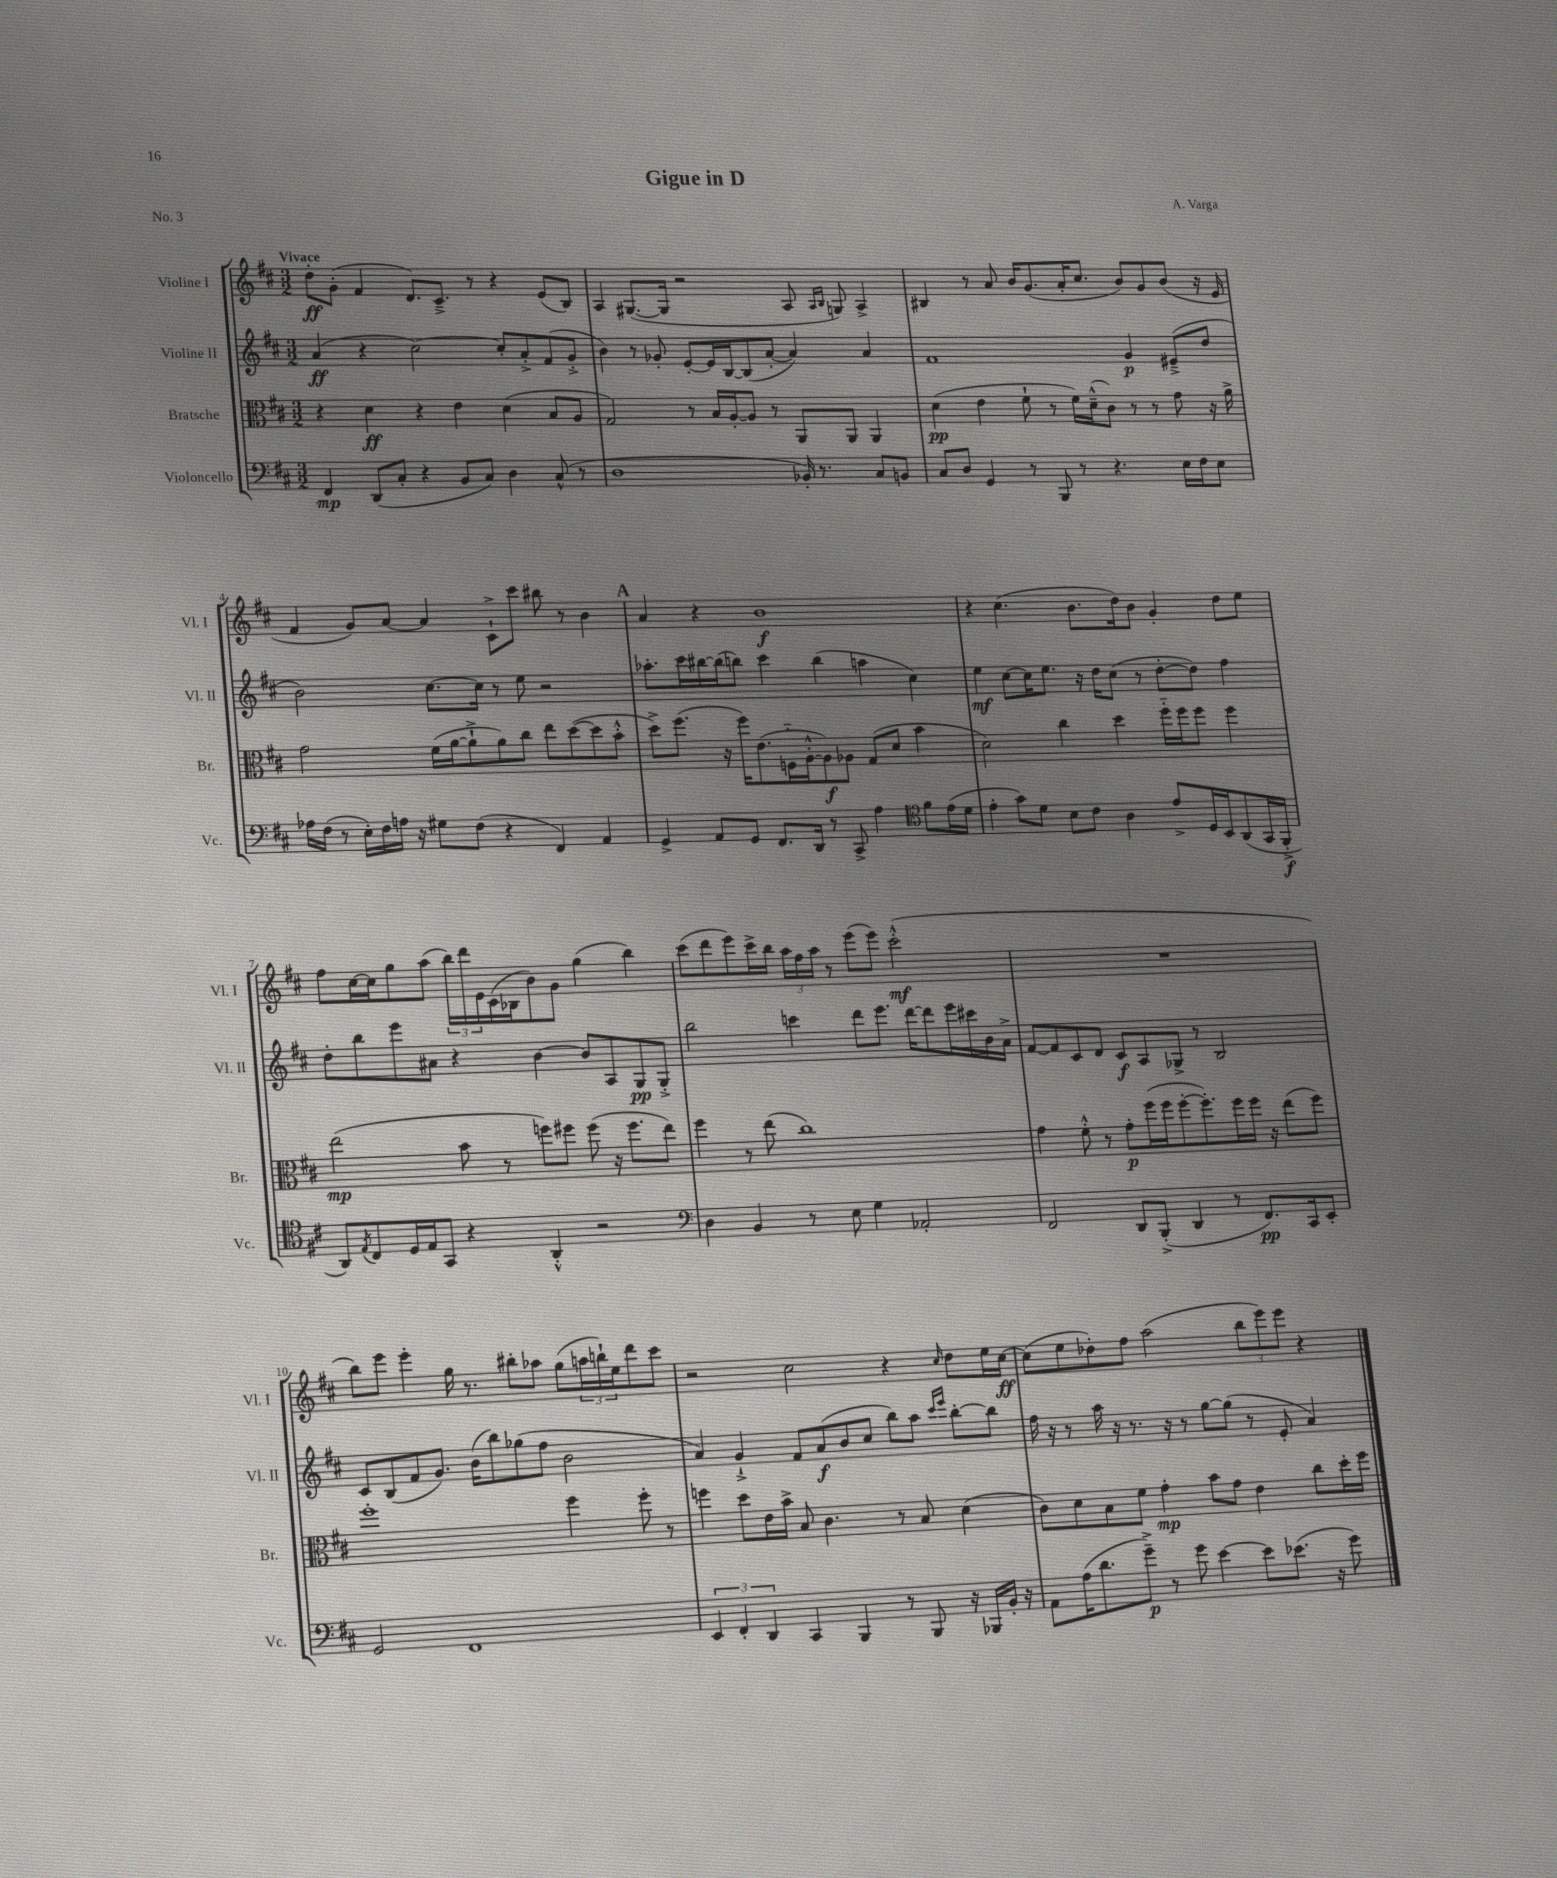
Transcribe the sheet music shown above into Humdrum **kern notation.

**kern	**dynam	**kern	**dynam	**kern	**dynam	**kern	**dynam
*part4	*part4	*part3	*part3	*part2	*part2	*part1	*part1
*staff4	*staff4	*staff3	*staff3	*staff2	*staff2	*staff1	*staff1
*I"Violoncello	*	*I"Bratsche	*	*I"Violine II	*	*I"Violine I	*
*I'Vc.	*	*I'Br.	*	*I'Vl. II	*	*I'Vl. I	*
*clefF4	*	*clefC3	*	*clefG2	*	*clefG2	*
*k[f#c#]	*	*k[f#c#]	*	*k[f#c#]	*	*k[f#c#]	*
*M3/2	*	*M3/2	*	*M3/2	*	*M3/2	*
=1	=1	=1	=1	=1	=1	=1	=1
!	!	!	!	!	!	!LO:TX:a:B:t=Vivace	!
4FF#/	mp	4r	.	(4a/	ff	8dd'\L	ff
.	.	.	.	.	.	(8g'\J	.
(8DD/L	.	4d\	ff	4r	.	4f#/	.
8C#'/J	.	.	.	.	.	.	.
4r	.	4r	.	[2cc#\)	.	8.d/L)	.
.	.	.	.	.	.	8.c#~^/J	.
8BB/L	.	4e\	.	.	.	.	.
8C#/J)	.	.	.	.	.	8r	.
4D\	.	(4d\	.	8cc#'/L]	.	4r	.
.	.	.	.	8a'^/	.	.	.
(8C#^^/	.	8B/L	.	(8f#/	.	(8e/L	.
8r	.	8A/J	.	8g'^/J	.	8B/J)	.
=2	=2	=2	=2	=2	=2	=2	=2
1D	.	2G/)	.	4b\)	.	4A/	.
.	.	.	.	8r	.	([8.G#X/L	.
.	.	.	.	8g-X'/	.	.	.
.	.	.	.	.	.	16G#/Jk]	.
.	.	8r	.	[8e'/L	.	2r	.
.	.	16B/LL	.	16e/L]	.	.	.
.	.	[16A'/J	.	[16B/J	.	.	.
.	.	8A/J]	.	(8B/]	.	.	.
.	.	8r	.	[8a'/J	.	.	.
16BB-X'/)	.	8AA/L	.	4a/])	.	8A/	.
8.r	.	.	.	.	.	.	.
.	.	.	.	.	.	16qqA/LL	.
.	.	.	.	.	.	16qqB/JJ	.
.	.	8AA/J	.	.	.	8Gn/)	.
8C#/L	.	4AA/	.	4a/	.	4A^/	.
8BBn/J	.	.	.	.	.	.	.
=3	=3	=3	=3	=3	=3	=3	=3
8C#/L	.	(4d\	pp	1f#	.	4B#X/	.
8D/J	.	.	.	.	.	.	.
4GG/	.	4e\	.	.	.	8r	.
.	.	.	.	.	.	8a/	.
8r	.	8f#`\	.	.	.	16b/KL	.
.	.	.	.	.	.	(8.g/	.
8BBB/	.	8r	.	.	.	.	.
8r	.	16f#\LL)	.	.	.	16a'/K	.
.	.	(16d~^^\J	.	.	.	8.cc#/J	.
4.r	.	8c#\J)	.	.	.	.	.
.	.	8r	.	4g/	p	8b/L)	.
.	.	8r	.	.	.	8g/	.
16E\LL	.	8g\	.	(8e#X~^/L	.	(8b/J	.
16F#\J	.	.	.	.	.	.	.
8E\J	.	16r	.	8dd/J	.	16r	.
.	.	16a^\	.	.	.	16e/	.
!!LO:LB:g=z
=4	=4	=4	=4	=4	=4	=4	=4
16A-X\LL	.	2g\	.	2b\)	.	4f#/	.
(16F#\JJ	.	.	.	.	.	.	.
8r	.	.	.	.	.	.	.
16E'\LL)	.	.	.	.	.	8g/L)	.
16F#\	.	.	.	.	.	.	.
16An\JJ	.	.	.	.	.	[8a/J	.
16r	.	.	.	.	.	.	.
8G#X\L	.	(16f#\LL	.	[8.cc#\L	.	4a/]	.
.	.	[16a\J	.	.	.	.	.
(8F#\J	.	8a`^\]	.	.	.	.	.
.	.	.	.	16cc#\Jk]	.	.	.
4r	.	8a\)	.	8r	.	8c#`^\L	.
.	.	8cc#\J	.	8ee\	.	8ccc#\J	.
4FF#/)	.	8ee\L	.	2r	.	8bb#X\	.
.	.	([8dd\	.	.	.	8r	.
4AA/	.	8dd\]	.	.	.	4b\	.
.	.	8b'^^\J	.	.	.	.	.
!!LO:REH:place=s1:t=A
=5	=5	=5	=5	=5	=5	=5	=5
4GG^/	.	8dd^\L)	.	8.aa-X'\L	.	4a/	.
.	.	(8.ff#\J	.	.	.	.	.
.	.	.	.	16ccc#\L	.	.	.
8AA/L	.	.	.	[16bb#X\	.	4r	.
.	.	16r	.	(16bb#\J]	.	.	.
8GG/J	.	16ff#\KL)	.	8bbn\J)	.	.	.
.	.	(8.e\	.	.	.	.	.
8.FF#/L	.	.	.	4ccc#\	.	1b	f
.	.	16Fn\L	.	.	.	.	.
16DD/Jk	.	[16A'^^\J	.	.	.	.	.
8r	.	8A\])	f	(4bb\	.	.	.
8CC#^/	.	8A-X\J	.	.	.	.	.
4A\	.	(8G/L	.	4aan\	.	.	.
.	.	8d/J	.	.	.	.	.
*clefC4	*	*	*	*	*	*	*
8f#\L	.	4b\	.	4cc#\)	.	.	.
(16e\L	.	.	.	.	.	.	.
16d\JJ	.	.	.	.	.	.	.
=6	=6	=6	=6	=6	=6	=6	=6
4e'\	.	2d\)	.	4ee\	mf	4r	.
8g\L)	.	.	.	[8cc#\L	.	(4.cc#\	.
8d\J	.	.	.	16cc#\K]	.	.	.
.	.	.	.	8.ee\J	.	.	.
8B\L	.	4cc#\	.	.	.	.	.
8c#\J	.	.	.	16r	.	8.b\L	.
.	.	.	.	16dd\KL	.	.	.
4A\	.	4dd\	.	(8cc#\J	.	.	.
.	.	.	.	.	.	16dd\k)	.
.	.	.	.	8r	.	8b\J	.
8e^/L	.	16ff#\LL	.	[8dd'\L	.	4g'/	.
.	.	16ff#\J	.	.	.	.	.
16D/L	.	8ff#\J	.	8dd\J])	.	.	.
16BB/J	.	.	.	.	.	.	.
(8AA/	.	4ff#\	.	4ff#\	.	8dd\L	.
16GG/L	.	.	.	.	.	8ee\J	.
16FF#'^/JJ	f	.	.	.	.	.	.
!!LO:LB:g=z
=7	=7	=7	=7	=7	=7	=7	=7
8AA/L)	.	(2ee\	mp	8dd'\L	.	8ff#\L	.
8qE/	.	.	.	.	.	.	.
8C#/	.	.	.	8bb\	.	[16cc#\L	.
.	.	.	.	.	.	16cc#\J]	.
16D/L	.	.	.	8eee\	.	8gg\	.
16E/J	.	.	.	.	.	.	.
8GG/J	.	.	.	8a#X\J	.	(8aa\J	.
4r	.	8b\	.	4r	.	24bb\LL)	.
.	.	.	.	.	.	24ddd\	.
.	.	.	.	.	.	24e\	.
.	.	8r	.	.	.	(16c#\	.
.	.	.	.	.	.	16B-X\J	.
4AA'^^/	.	8ffn\L)	.	[4b\	.	8b\)	.
.	.	8ff#X\J	.	.	.	8g\J	.
2r	.	(8ff#\	.	8b/L]	.	(4gg\	.
.	.	16r	.	8A/	.	.	.
.	.	8.ff#\L	.	.	.	.	.
.	.	.	.	8G/	pp	4bb\)	.
.	.	8ee\J)	.	8G'^/J	.	.	.
=8	=8	=8	=8	=8	=8	=8	=8
*clefF4	*	*	*	*	*	*	*
4D\	.	4ff#\	.	2bb\	.	(8ccc#\L	.
.	.	.	.	.	.	8ddd\	.
4BB/	.	8r	.	.	.	8eee\)	.
.	.	(8ee\	.	.	.	16ccc#^\L	.
.	.	.	.	.	.	16bb\JJ	.
8r	.	1cc#)	.	4cccn\	.	24aa\LL	.
.	.	.	.	.	.	24ff#\	.
.	.	.	.	.	.	24aa\JJ	.
8E\	.	.	.	.	.	8r	.
4G\	.	.	.	8ddd\L	.	(8eee\L	.
.	.	.	.	8.eee\J	.	8eee\J)	.
2AA-X'/	.	.	.	.	.	(2ccc#'^^\	mf
.	.	.	.	[16ddd\KL	.	.	.
.	.	.	.	8ddd\]	.	.	.
.	.	.	.	16eee\L	.	.	.
.	.	.	.	16ccc#X\	.	.	.
.	.	.	.	16b\	.	.	.
.	.	.	.	16a^\JJ	.	.	.
=9	=9	=9	=9	=9	=9	=9	=9
2FF#/	.	4g\	.	[8f#/L	.	1.r	.
.	.	.	.	8f#/]	.	.	.
.	.	8f#'^^\	.	8c#/	.	.	.
.	.	8r	.	8d/J	.	.	.
8DD/L	.	8g'\L	p	8c#/L	f	.	.
(8BBB'^/J	.	(16ff#\L	.	8A/	.	.	.
.	.	16ff#\J	.	.	.	.	.
4DD/	.	[8ff#'\	.	8G-X^/J	.	.	.
.	.	8.ff#'\])	.	8r	.	.	.
8r	.	.	.	2B/	.	.	.
.	.	16ff#\L	.	.	.	.	.
8.FF#/L)	pp	16ff#\JJ	.	.	.	.	.
.	.	16r	.	.	.	.	.
.	.	(8ee\L	.	.	.	.	.
16CC#/k	.	.	.	.	.	.	.
8EE'/J	.	8ff#\J)	.	.	.	.	.
!!LO:LB:g=z
=10	=10	=10	=10	=10	=10	=10	=10
2GG/	.	1ff#'	.	8c#/L	.	8bb\L)	.
.	.	.	.	(8B/	.	8eee\J	.
.	.	.	.	8f#/	.	4eee'\	.
.	.	.	.	8.g/J)	.	.	.
1FF#	.	.	.	.	.	16gg\	.
.	.	.	.	(16b\KL	.	8.r	.
.	.	.	.	8bb\)	.	.	.
.	.	.	.	(8gg-X\	.	8bb#X'\L	.
.	.	.	.	8ff#\J	.	8aa-X\J	.
.	.	4ff#\	.	2b\	.	(8gg\L	.
.	.	.	.	.	.	24aan\L	.
.	.	.	.	.	.	24bbn`\)	.
.	.	.	.	.	.	24ee\J	.
.	.	8ff#'\	.	.	.	8ddd\	.
.	.	8r	.	.	.	8ccc#\J	.
=11	=11	=11	=11	=11	=11	=11	=11
6EE/	.	4ffn\	.	4a/)	.	2r	.
6FF#'/	.	.	.	.	.	.	.
.	.	8dd\L	.	4g`^/	.	.	.
6DD/	.	.	.	.	.	.	.
.	.	16e\L	.	.	.	.	.
.	.	16b^\JJ	.	.	.	.	.
4CC#/	.	8B/	.	8f#/L	.	2cc#\	.
.	.	4.c#\	.	(8a/	f	.	.
4BBB/	.	.	.	8b/	.	.	.
.	.	.	.	8cc#/J	.	.	.
8r	.	8r	.	8bb\L)	.	4r	.
8BBB/	.	8B/	.	8aa\J	.	.	.
.	.	.	.	16qqccc#/LL	.	.	.
.	.	.	.	16qqeee/JJ	.	16qqcc#/	.
16r	.	(4d\	.	[8bb'\L	.	8dd\L	.
16BBB-X/LL	.	.	.	.	.	.	.
16BB'/JJ	.	.	.	8bb\J]	.	16ee\L	.
16r	.	.	.	.	.	[16cc#\JJ	ff
=12	=12	=12	=12	=12	=12	=12	=12
8AA\L	.	8c#\L)	.	16ff#\	.	(8cc#\L]	.
.	.	.	.	16r	.	.	.
(16A\K	.	8d\	.	8r	.	8ee\	.
8.d\	.	.	.	.	.	.	.
.	.	8B\	.	16aa\	.	8dd-X'\)	.
.	.	.	.	16r	.	.	.
8g~^\J)	p	8f#\J	.	8.r	.	8ff#\J	.
8r	.	4g'\	mp	.	.	(2aa\	.
.	.	.	.	16r	.	.	.
8g\	.	.	.	8r	.	.	.
[4e\	.	8b\L	.	[8gg\L	.	.	.
.	.	8g\J	.	(8gg\J]	.	.	.
8e\L]	.	4e\	.	8r	.	12bb\L	.
.	.	.	.	.	.	12eee\)	.
(8.e-X\J	.	.	.	8e'/	.	.	.
.	.	.	.	.	.	12eee\J	.
.	.	8cc#\L	.	4a/)	.	4r	.
16r	.	.	.	.	.	.	.
8g\)	.	16dd'\L	.	.	.	.	.
.	.	16ff#\JJ	.	.	.	.	.
==	==	==	==	==	==	==	==
*-	*-	*-	*-	*-	*-	*-	*-
